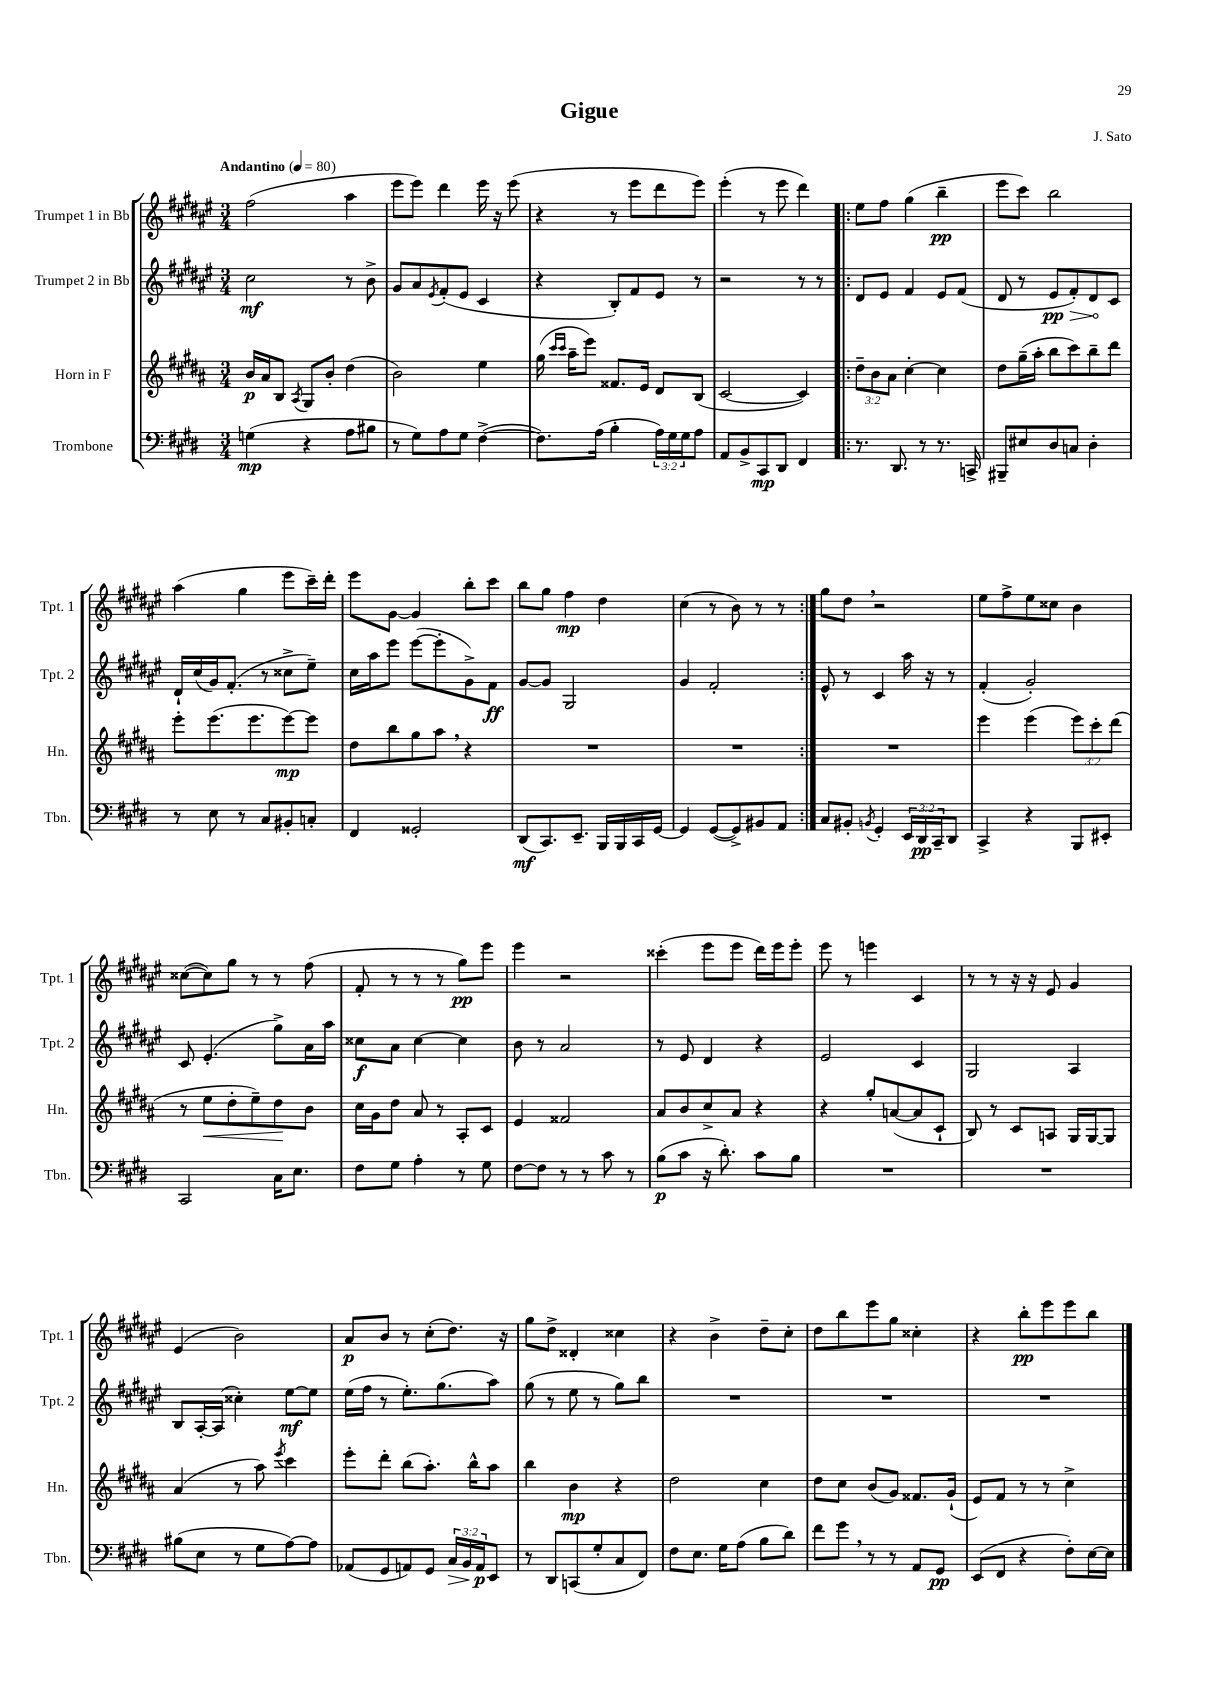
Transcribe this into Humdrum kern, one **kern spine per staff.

**kern	**kern	**kern	**kern
*staff4	*staff3	*staff2	*staff1
*clefF4	*clefG2	*clefG2	*clefG2
*k[f#c#g#d#]	*k[f#c#g#d#a#]	*k[f#c#g#d#a#e#]	*k[f#c#g#d#a#e#]
*M3/4	*M3/4	*M3/4	*M3/4
*MM80	*MM80	*MM80	*MM80
(4G\	16b/LL	2cc#\	(2ff#\
.	16a#/J	.	.
.	8B/J	.	.
.	8qA#/	.	.
4r	8G#/L	.	.
.	8b'/J	.	.
8A\L	(4dd#\	8r	4aa#\
8B#\J	.	8b^\	.
=	=	=	=
8r	2b\)	8g#/L	8eee#\L
8G#\L)	.	8a#/	8eee#\J)
.	.	8qe#/	.
8A\	.	(8f#'/	4ddd#\
8G#\J	.	8e#/J	.
([4F#^\	4ee\	4c#/	16eee#\
.	.	.	16r
.	.	.	(8eee#\
=	=	=	=
8.F#\]L)	(16gg#\	4r	4r
.	16qqccc#/LL	.	.
.	16qqccc#/JJ	.	.
.	16aa#~\LK	.	.
.	8eee\J)	.	.
(16A\Jk	.	.	.
4B'\	8.f##/L	8B'/L)	8r
.	.	8f#/	8eee#\L
.	16e/Jk	.	.
24A\LL)	8d#/L	8e#/J	8ddd#\
24G#\	.	.	.
24G#\J	.	.	.
8A\J	(8B/J	8r	8eee#\J)
=	=	=	=
8AA/L	[2c#/	2r	(4eee#'\
8BB^/	.	.	.
8CC#/	.	.	8r
8DD#/J	.	.	8eee#\
4FF#/	4c#/])	8r	4ddd#\)
.	.	8r	.
=!|:	=!|:	=!|:	=!|:
8.r	12dd#~\L	8d#/L	8ee#\L
.	12b\	.	.
.	.	8e#/J	8ff#\J
.	12a#\J	.	.
8.DD#/	.	.	.
.	[4cc#'\	4f#/	(4gg#\
8r	.	.	.
8.r	4cc#\]	8e#/L	4bb~\
.	.	(8f#/J	.
16CC^/	.	.	.
=	=	=	=
8BBB#~/L	8dd#\L	8d#/	8eee#\L
8E#/	(16gg#~\L	8r	8ccc#\J)
.	16aa#'\JJ	.	.
8D#/	8bb\L	8e#/L	2bb\
8C/J	8ccc#\)	8f#'/)	.
4D#'\	8bb~\	8d#/	.
.	8ddd#\J	8c#/J	.
=	=	=	=
8r	8eee'\L	16d#`/LL	(4aa#\
.	.	(16cc#/	.
8E\	(8.eee\	16g#/J)	.
.	.	(8.f#'/J	.
8r	.	.	4gg#\
.	8.eee\	.	.
8C#/L	.	8r	.
8BB#'/	[8eee\)	8cc##^\L	8eee#\L
8C'/J	8eee\]J	8ee#~\J)	16ccc#~\L)
.	.	.	16ddd#'\JJ
=	=	=	=
4FF#/	8dd#\L	16cc#\LL	8eee#\L
.	.	16aa#\J	.
.	8bb\	8eee#\J	[8g#\J
2GG##'/	8gg#\	([8eee#\L	4g#/]
.	8aa#\J	8eee#'\]	.
.	4r	8g#^\)	8bb'\L
.	.	8f#\J	8ccc#\J
=	=	=	=
(8DD#/L	2.r	[8g#/L	8bb\L
8.CC#/)	.	8g#/]J	8gg#\J
.	.	2G#/	4ff#\
8.EE~/J	.	.	.
16BBB/LL	.	.	4dd#\
16BBB/	.	.	.
16CC#/	.	.	.
[16GG#/JJ	.	.	.
=	=	=	=
4GG#/]	2.r	4g#/	(4cc#\
([8GG#/L	.	2f#'/	8r
8GG#^/])	.	.	8b\)
8BB#/	.	.	8r
8AA/J	.	.	8r
=:|!	=:|!	=:|!	=:|!
8C#/L	2.r	8e#^^/	8gg#\L
8BB#'/J	.	8r	8dd#\J
8qBB/	.	.	.
4GG#'/	.	4c#/	2r
24EE/LL	.	16aa#\	.
24DD#/	.	.	.
.	.	16r	.
24CC#~/J	.	.	.
8DD#/J	.	8r	.
=	=	=	=
4CC#^/	4eee\	(4f#'/	8ee#\L
.	.	.	8ff#^\
4r	(4eee\	2g#'/)	8ee#\
.	.	.	8cc##\J
8BBB/L	12eee\L)	.	4b\
.	12ccc#'\	.	.
8EE#'/J	.	.	.
.	(12ddd#\J	.	.
=	=	=	=
2CC#/	8r	8c#/	([8cc##\L
.	8ee\L	(4.e#'/	8cc##\])
.	8dd#'\	.	8gg#\J
.	8ee~\)	.	8r
16C#\LK	8dd#\	8gg#^\L)	8r
8.E\J	.	.	.
.	8b\J	16a#\L	(8ff#\
.	.	16aa#\JJ	.
=	=	=	=
8F#\L	16cc#\LL	8cc##\L	8f#'/
.	16g#\J	.	.
8G#\J	8dd#\J	8a#\J	8r
4A'\	8a#/	[4cc##\	8r
.	8r	.	8r
8r	8A#'/L	4cc##\]	8gg#\L)
8G#\	8c#/J	.	8eee#\J
=	=	=	=
[8F#\L	4e/	8b\	4eee#\
8F#\]J	.	8r	.
8r	2f##/	2a#/	2r
8r	.	.	.
8c#\	.	.	.
8r	.	.	.
=	=	=	=
(8B\L	8a#/L	8r	(4ccc##'\
8c#\J	8b/	8e#/	.
16r	8cc#^/	4d#/	8eee#\L
8.d#'\)	.	.	.
.	8a#/J	.	8eee#\J
8c#\L	4r	4r	16ddd#\LL)
.	.	.	16eee#\J
8B\J	.	.	8eee#'\J
=	=	=	=
2.r	4r	2e#/	8eee#\
.	.	.	8r
.	8gg#'/L	.	4eee\
.	([8a/	.	.
.	8a/]	4c#/	4c#/
.	8c#`/J	.	.
=	=	=	=
2.r	8B/)	2G#/	8r
.	8r	.	8r
.	8c#/L	.	16r
.	.	.	16r
.	8A/J	.	8e#/
.	16G#/LL	4A#/	4g#/
.	[16G#/J	.	.
.	8G#/]J	.	.
=	=	=	=
(8B#\L	(4a#/	8B/L	(4e#/
8E\J	.	[16A#'/L	.
.	.	(16A#/]JJ	.
8r	8r	4cc##'\)	2b\)
8G#\L	8aa#\)	.	.
.	8qeee/	.	.
[8A\)	4ccc#\	[8ee#\L	.
8A\]J	.	8ee#\]J	.
=	=	=	=
(8AA-/L	8eee'\L	(16ee#\LL	8a#/L
.	.	16ff#\JJ	.
8GG#/	8ddd#'\J	8r	8b/J
8AA/)	(8bb\L	8.ee#'\L)	8r
8GG#/J	8.aa#'\J)	.	(8cc#'\L
.	.	(8.gg#\	.
24C#/LL	.	.	8.dd#\J)
24BB/	.	.	.
.	16bb^^\LK	.	.
24AA/J	.	.	.
8EE/J	8aa#\J	8aa#\J)	.
.	.	.	16r
=	=	=	=
8r	4bb\	(8gg#\	8gg#\L
8DD#/L	.	8r	8dd#^\J
(8CC/	4b\	8ee#\	4d##'/
8G#'/	.	8r	.
8C#/	4r	8gg#\L)	4cc##\
8FF#/J)	.	8bb\J	.
=	=	=	=
8F#\L	2dd#\	2.r	4r
8.E\J	.	.	.
.	.	.	4b^\
16G#\LK	.	.	.
(8A\J	.	.	.
8B\L	4cc#\	.	8dd#~\L
8d#\J)	.	.	8cc#'\J
=	=	=	=
8f#\L	8dd#\L	2.r	8dd#\L
8g#\J	8cc#\J	.	8bb\
8r	(8b/L	.	8eee#\
8r	8g#/J)	.	8gg#\J
8AA/L	8.f##/L	.	4cc##'\
8GG#/J	.	.	.
.	(16g#`/Jk	.	.
=	=	=	=
(8EE/L	8e/L)	2.r	4r
8FF#/J	8f#/J	.	.
4r	8r	.	8bb'\L
.	8r	.	8eee#\
8F#'\L)	4cc#^\	.	8eee#\
[16E\L	.	.	8bb\J
16E\]JJ	.	.	.
==	==	==	==
*-	*-	*-	*-
